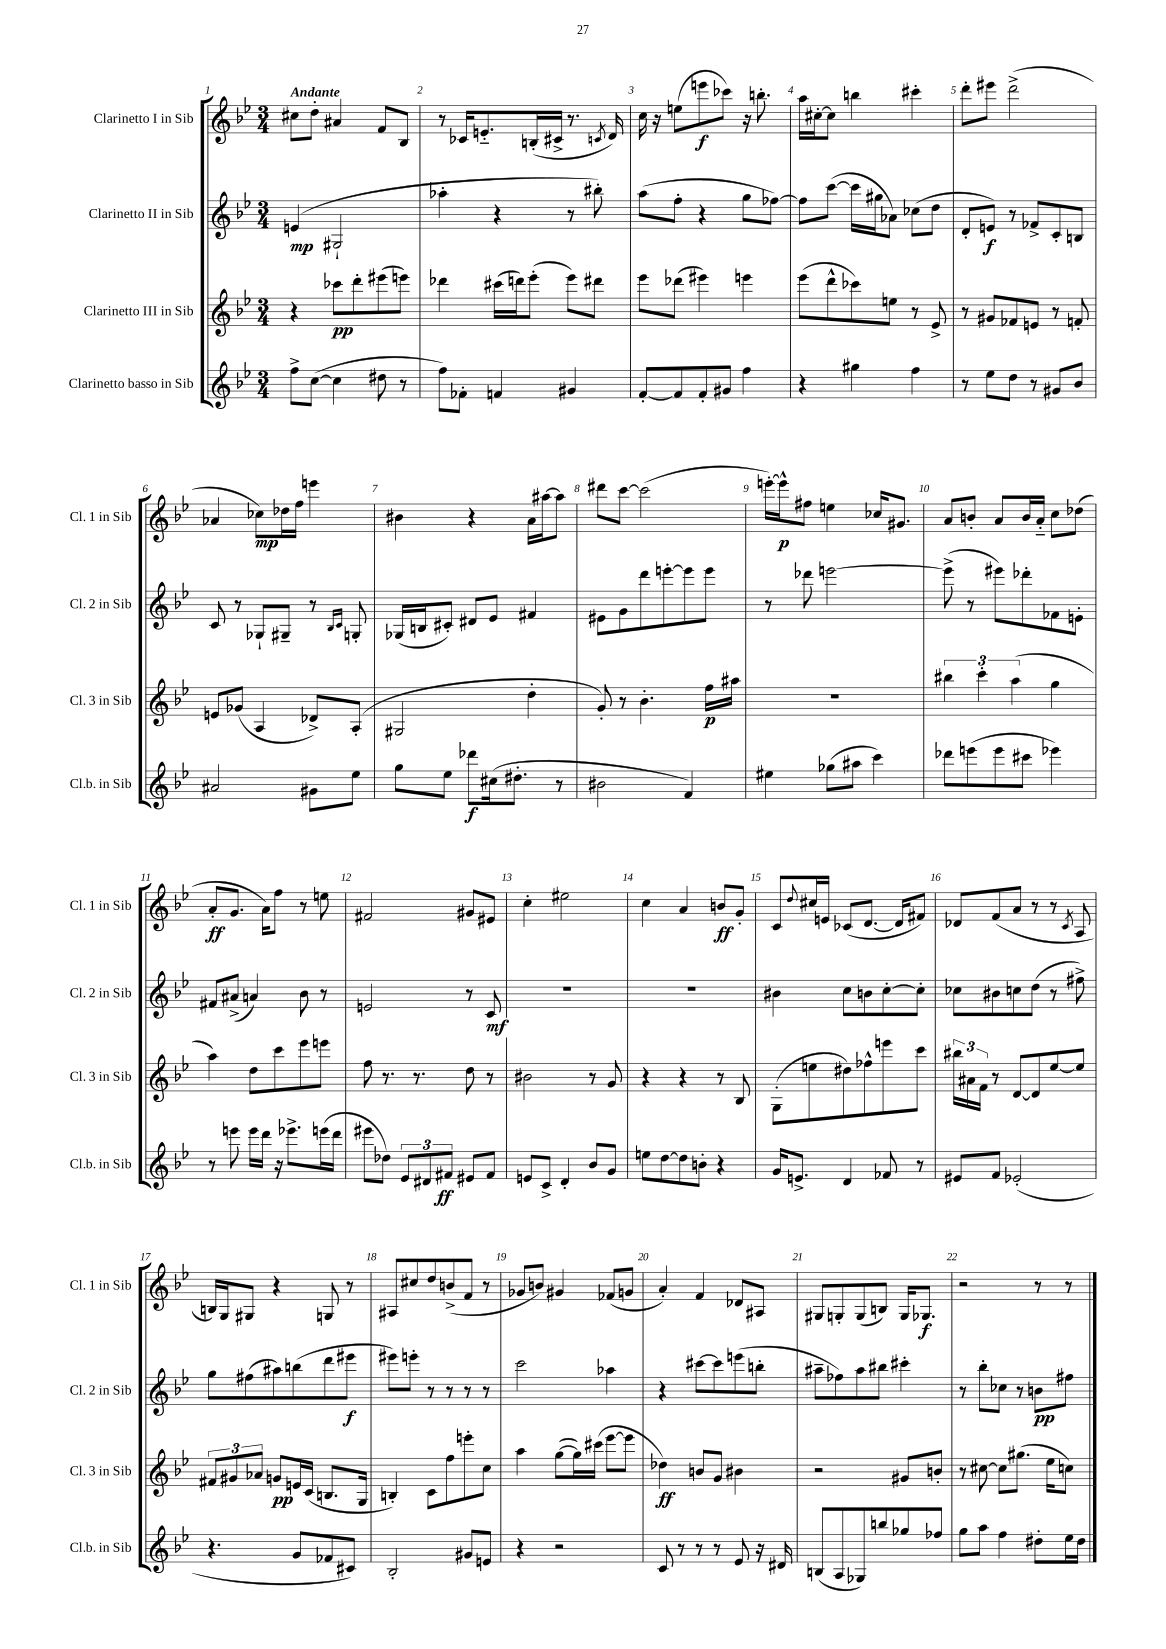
<<
\new StaffGroup <<
\new Staff = "s0" \with { instrumentName = "Clarinetto I in Sib" shortInstrumentName = "Cl. 1 in Sib" } {
    \clef treble \key bes \major \numericTimeSignature \time 3/4 \tempo "Andante"
    cis''8 d''8-. ais'4 f'8 bes8 |
    r8 ces'16 e'8.-_ b16-.( cis'16-> r8. \acciaccatura { c'8 } d'16) |
    c''16 r16 e''8( e'''8\f ces'''8) r16 b''8.-. |
    a''16 cis''16~-. cis''8 b''4 cis'''4-. |
    d'''8-. eis'''8 d'''2->( |
    aes'4 ces''8\mp) des''16 f''16 e'''4 |
    bis'4 r4 a'16 ais''16~ ais''8 |
    dis'''8 c'''8~ c'''2( |
    e'''16~-.) e'''16-^\p fis''8 e''4 ces''16 gis'8. |
    a'8 b'8-. a'8 b'16 a'16-_ c''8 des''8( |
    a'8-.\ff g'8. a'16) f''8 r8 e''8 |
    fis'2 gis'8 eis'8 |
    c''4-. eis''2 |
    c''4 a'4 b'8\ff g'8-. |
    c'8 \appoggiatura { d''8 } cis''16 e'16 ces'8( d'8.~ d'16 fis'8) |
    des'8 f'8( a'8 r8 r8 \acciaccatura { c'8 } a8 |
    b16) g16 gis8 r4 g8 r8 |
    ais8 cis''8 d''8 b'8->( f'8 r8 |
    ges'8 b'8) gis'4 fes'8( g'8 |
    a'4-.) f'4 des'8 ais8 |
    gis8 g8-. g8( b8) g16 ges8.\f |
    r2 r8 r8 \bar "|." |
}
\new Staff = "s1" \with { instrumentName = "Clarinetto II in Sib" shortInstrumentName = "Cl. 2 in Sib" } {
    \clef treble \key bes \major \numericTimeSignature \time 3/4
    e'4\mp( gis2-! |
    aes''4-. r4 r8 bis''8-.) |
    a''8( f''8-. r4 g''8 fes''8~) |
    fes''8 c'''8~( c'''16 gis''16 aes'8) ces''8( d''8 |
    d'8-. e'8\f) r8 fes'8-> c'8-. b8 |
    c'8 r8 ges8-! gis8-- r8 \grace { bes16 c'16 } g8-. |
    ges16( b16 cis'8-.) dis'8 ees'8 fis'4 |
    eis'8 g'8 d'''8 e'''8~-. e'''8 e'''8 |
    r8 des'''8 e'''2~ |
    e'''8->( r8 eis'''8) des'''8-. fes'8 e'8-. |
    fis'8 ais'8->( a'4) bes'8 r8 |
    e'2 r8 c'8\mf |
    R2. |
    R2. |
    bis'4 c''8 b'8 c''8~-. c''8-. |
    ces''8 bis'8 c''8 d''8( r8 fis''8->) |
    g''8 fis''8( ais''8) b''8( d'''8 eis'''8\f |
    eis'''8) e'''8-. r8 r8 r8 r8 |
    c'''2 aes''4 |
    r4 cis'''8~ cis'''8 e'''8( b''8-. |
    ais''8-- fes''8) ais''8 bis''8 cis'''4-. |
    r8 bes''8-. ces''8 r8 b'8\pp fis''8 \bar "|." |
}
\new Staff = "s2" \with { instrumentName = "Clarinetto III in Sib" shortInstrumentName = "Cl. 3 in Sib" } {
    \clef treble \key bes \major \numericTimeSignature \time 3/4
    r4 ces'''8\pp d'''8-. eis'''8( e'''8) |
    des'''4 cis'''16( d'''16) ees'''8-.( ees'''8) dis'''8 |
    ees'''8 des'''8( eis'''4) e'''4 |
    ees'''8( d'''8-^ ces'''8) e''8 r8 ees'8-> |
    r8 gis'8 fes'8 e'8 r8 f'8-. |
    e'8 ges'8( a4 des'8->) a8-.( |
    gis2 d''4-. |
    g'8-.) r8 bes'4.-. f''16\p ais''16 |
    R2. |
    \tuplet 3/2 { bis''4 c'''4-. a''4( } g''4 |
    a''4) d''8 c'''8 ees'''8 e'''8 |
    f''8 r8. r8. d''8 r8 |
    bis'2 r8 g'8 |
    r4 r4 r8 bes8 |
    g8-.( e''8 dis''8) fes''8-^ e'''8 c'''8 |
    \tuplet 3/2 { bis''16 ais'16 f'16 } r8 d'8~ d'8 ees''8~ ees''8 |
    \tuplet 3/2 { fis'8 gis'8 aes'8 } g'8\pp e'16 c'16( b8. g16 |
    b4-.) c'8 f''8 e'''8-. c''8 |
    a''4 g''8~( g''16) cis'''16( ees'''8~ ees'''8 |
    des''4\ff) b'8 g'8 bis'4 |
    r2 gis'8 b'8-. |
    r8 cis''8~ cis''8 gis''8.( ees''16 c''8) \bar "|." |
}
\new Staff = "s3" \with { instrumentName = "Clarinetto basso in Sib" shortInstrumentName = "Cl.b. in Sib" } {
    \clef treble \key bes \major \numericTimeSignature \time 3/4
    f''8-> c''8~( c''4 dis''8 r8 |
    f''8) fes'8-. f'4 gis'4 |
    f'8~-. f'8 f'8-. gis'8 f''4 |
    r4 gis''4 f''4 |
    r8 ees''8 d''8 r8 gis'8 bes'8 |
    ais'2 gis'8 ees''8 |
    g''8 ees''8 des'''8\f cis''16( dis''8.-. r8 |
    bis'2 f'4) |
    eis''4 ges''8( ais''8 c'''4) |
    des'''8 e'''8( e'''8 cis'''8 ees'''4) |
    r8 e'''8 e'''16 d'''16 r16 ees'''8.-> e'''16( d'''16 |
    eis'''8 des''8) \tuplet 3/2 { ees'8 dis'8 fis'8\ff } eis'8 fis'8 |
    e'8 c'8-> d'4-. bes'8 g'8 |
    e''8 d''8~ d''8 b'8-. r4 |
    g'16 e'8.-> d'4 fes'8 r8 |
    eis'8 f'8 ees'2-.( |
    r4. g'8 fes'8 cis'8) |
    bes2-. gis'8 e'8 |
    r4 r2 |
    c'8 r8 r8 r8 ees'8 r16 dis'16 |
    b8( a8 ges8) b''8 ges''8 fes''8 |
    g''8 a''8 f''4 dis''8-. ees''16 dis''16 \bar "|." |
}
>>
>>
\layout { \context { \Score \override BarNumber.break-visibility = ##(#f #t #t) barNumberVisibility = #all-bar-numbers-visible } }
